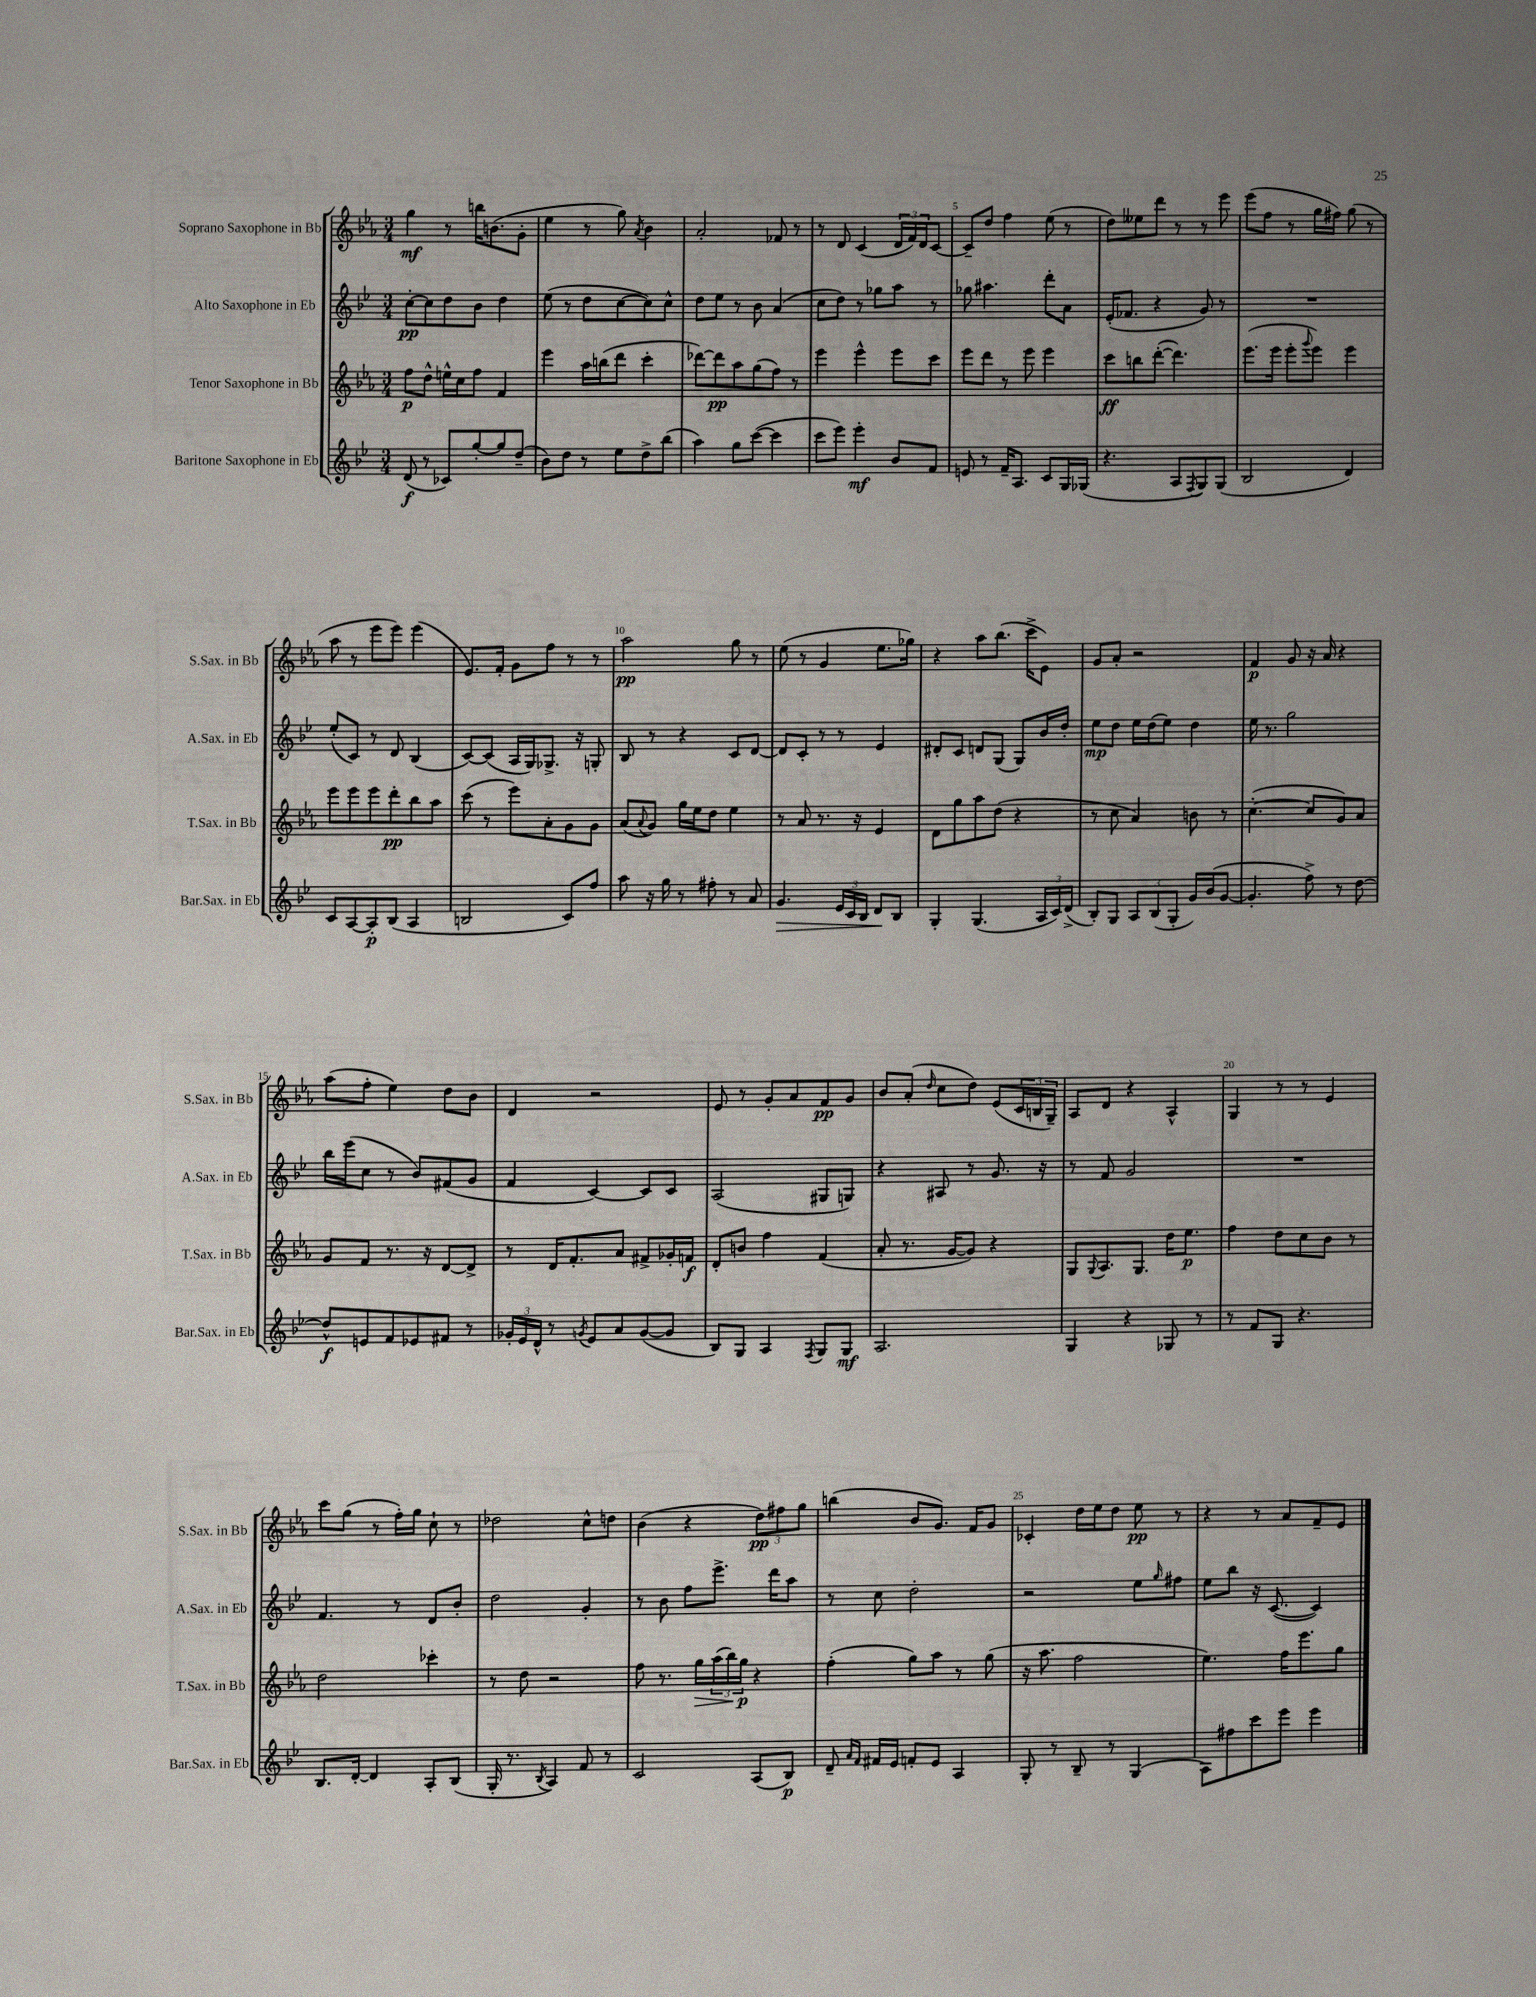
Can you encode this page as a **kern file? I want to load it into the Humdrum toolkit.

**kern	**kern	**kern	**kern
*staff4	*staff3	*staff2	*staff1
*clefG2	*clefG2	*clefG2	*clefG2
*k[b-e-]	*k[b-e-a-]	*k[b-e-]	*k[b-e-a-]
*M3/4	*M3/4	*M3/4	*M3/4
(8d	8ff	[8cc'	4gg
8r	8dd^^	8cc]	.
8c-)	16ee^^	8dd	8r
.	16cc	.	.
[8gg'	8ff	8b-	16bb
.	.	.	(8.b
8gg]	4f	4dd	.
(8dd~	.	.	8g'
=	=	=	=
8b-)	4eee-	(8ee-	4ee-
8dd	.	8r	.
8r	16aa-	8dd	8r
.	(16bb	.	.
8ee-	8ddd	[8cc	8gg)
.	.	.	8qa-
8dd^	4ccc'	8cc])	4b-
(8bb-	.	8cc^^	.
=	=	=	=
4aa)	[8ddd-)	8dd	2a-'
.	8ddd-]	8ee-	.
8gg	8aa-	8r	.
([8ccc	(8gg	8b-	.
4ccc]	8ff)	(4a	8f-
.	8r	.	8r
=	=	=	=
8ccc	4eee-	8cc	8r
8eee-)	.	8dd)	8d
4eee-'	4eee-^^	8r	(4c
.	.	8gg-	.
8b-	8eee-	8aa	24d
.	.	.	24f)
.	.	.	24d
8f	8ccc	8r	[8c
=	=	=	=
8e	8eee-	8gg-	8c~]
8r	8ddd	4.aa#	8dd
16f~	8r	.	4ff
8.A	.	.	.
.	8eee-	.	.
8c	4eee-	8ddd'	(8ee-
16G	.	8a	8r
(16G-	.	.	.
=	=	=	=
4.r	8ccc	(16e-'	8dd)
.	.	8.f-	.
.	8bb	.	8ee--
.	([8ddd'	4r	8ddd
8A	4.ddd])	.	8r
8qF	.	.	.
8G)	.	8g)	8r
(8G	.	8r	8eee-
=	=	=	=
2B-	(8.eee-	2.r	(8eee-
.	.	.	8ff
.	16eee-	.	.
.	8eee-'	.	8r
.	8qqggg	.	.
.	8eee-)	.	16gg
.	.	.	16ff#)
4d)	4eee-	.	(8gg
.	.	.	8r
=	=	=	=
8c	8eee-	(8ee-'	8aa-
[8A	8eee-	8c)	8r
8A']	8eee-	8r	8eee-
(8B-	8ddd'	8d	8eee-)
4A	8bb-	(4B-	(4eee-
.	8aa-	.	.
=	=	=	=
2B	(8ccc	[8c)	8.e-)
.	8r	(8c]	.
.	.	.	16f'
.	8eee-)	16A	8g
.	.	16G)	.
.	8a-'	8.G-^	8ff
8c)	8g	.	8r
.	.	16r	.
8ff	8g	8G'	8r
=	=	=	=
8aa	(8a-	8B-	2aa-
.	8qqa-	.	.
16r	8g)	8r	.
16gg	.	.	.
8r	16gg	4r	.
.	16ee-	.	.
8ff#'	8dd	.	.
8r	4ee-	8c	8gg
8a	.	[8d	8r
=	=	=	=
4.g	8r	8d]	(8ee-
.	8a-	8c'	8r
.	8.r	8r	4g
24e-	.	8r	.
24c	.	.	.
.	16r	.	.
24B-	.	.	.
8d	4e-	4e-	8.ee-
8B-	.	.	.
.	.	.	16gg-)
=	=	=	=
4G'	8d	8d#'	4r
.	8gg	8c	.
(4.G	8aa-	8d	8aa-
.	(8dd	(8G	(8.bb-
.	4r	8G)	.
.	.	.	16ccc^
24A	.	16b-	8e-)
24c)	.	.	.
.	.	16dd'	.
(24d^	.	.	.
=	=	=	=
8B-')	8r	8ee-	8g
8G	8cc	8dd	8a-'
12A	4a-)	16ee-	2r
.	.	(16dd	.
(12B-	.	.	.
.	.	8ee-)	.
12G'	.	.	.
16g)	8b	4dd	.
(16b-	.	.	.
[8g	8r	.	.
=	=	=	=
4.g']	([4.cc'	16ee-	4f
.	.	8.r	.
.	.	2gg	8g
8ff^)	8cc]	.	16r
.	.	.	16a-
8r	8g)	.	4r
[8dd	8a-	.	.
=	=	=	=
8dd^^]	8g	16bb-	(8aa-
.	.	(16eee-	.
8e	8f	8cc	8ff'
8f	8.r	8r	4ee-)
8e-	.	8b-)	.
.	16r	.	.
8f#	[8d	(8f#	8dd
8r	8d^]	8g	8b-
=	=	=	=
24g-'	8r	4f	4d
24e-	.	.	.
24d^^	.	.	.
8r	16d	.	.
.	8.f'	.	.
8qg	.	.	.
8e-	.	[4c)	2r
8a	8a-	.	.
([8g	8f#^	8c]	.
8g]	16g-'	8c	.
.	16f	.	.
=	=	=	=
8B-)	8d'	(2A	8e-
8G	8b	.	8r
4A	4ff	.	8g'
.	.	.	8a-
8qF	.	.	.
8G	(4f	8G#	8f
8G	.	8G)	8g
=	=	=	=
2.A	8a-'	4r	8b-
.	8.r	.	(8a-'
.	.	.	16qqdd
.	.	8A#	8cc
.	[16g	.	.
.	8g])	8r	8dd)
.	4r	8.g	(8e-
.	.	.	24c
.	.	.	24B
.	.	16r	.
.	.	.	24G~)
=	=	=	=
4G	8G	8r	8A-
.	8qqG	.	.
.	8.A-	8f	8d
4r	.	2g	4r
.	8.G	.	.
8G-	16dd	.	4A-^^
.	8.ee-	.	.
8r	.	.	.
=	=	=	=
8r	4ff	2.r	4G
8f	.	.	.
8G	8dd	.	8r
4.r	8cc	.	8r
.	8b-	.	4e-
.	8r	.	.
=	=	=	=
8.B-	2dd	4.f	8ccc
.	.	.	(8gg
[16d'	.	.	.
4d]	.	.	8r
.	.	8r	16ff')
.	.	.	16gg
8A'	4ccc-'	8d	8cc`
(8B-	.	8b-'	8r
=	=	=	=
16G'	8r	2dd	2dd-
8.r	.	.	.
.	8dd	.	.
8qB-	.	.	.
4A)	2r	.	.
8f	.	4g'	8cc^^
8r	.	.	8dd
=	=	=	=
2c	8ff	8r	(4b-
.	8.r	8b-	.
.	.	8ff	4r
.	16gg	.	.
.	(24aa-	8.eee-^	.
.	24bb-)	.	.
.	24gg	.	.
(8A	4r	.	12dd)
.	.	16ddd	.
.	.	.	12ff#
8B-)	.	8aa	.
.	.	.	12gg
=	=	=	=
8d~	(4ff'	8r	(4bb
16qqa	.	.	.
16qqf	.	.	.
16f#	.	8cc	.
16e-	.	.	.
8f'	8gg)	2dd'	8b-
8e-	8aa-	.	8.g)
4A	8r	.	.
.	.	.	16f
.	(8gg	.	8g
=	=	=	=
8G'	16r	2r	4c-'
.	8.aa-	.	.
8r	.	.	.
8B-~	2ff	.	16dd
.	.	.	16ee-
8r	.	.	8dd
(4G	.	8ee-	8ee-
.	.	16qqgg	.
.	.	8ff#	8r
=	=	=	=
8A)	4.ee-)	8ee-	4r
8ff#	.	8bb-	.
8ccc	.	16r	8r
.	.	([8.c	.
8eee-	16ff	.	8a-
.	8.eee-	.	.
4eee-	.	4c])	8f~
.	8gg	.	8e-
==	==	==	==
*-	*-	*-	*-
